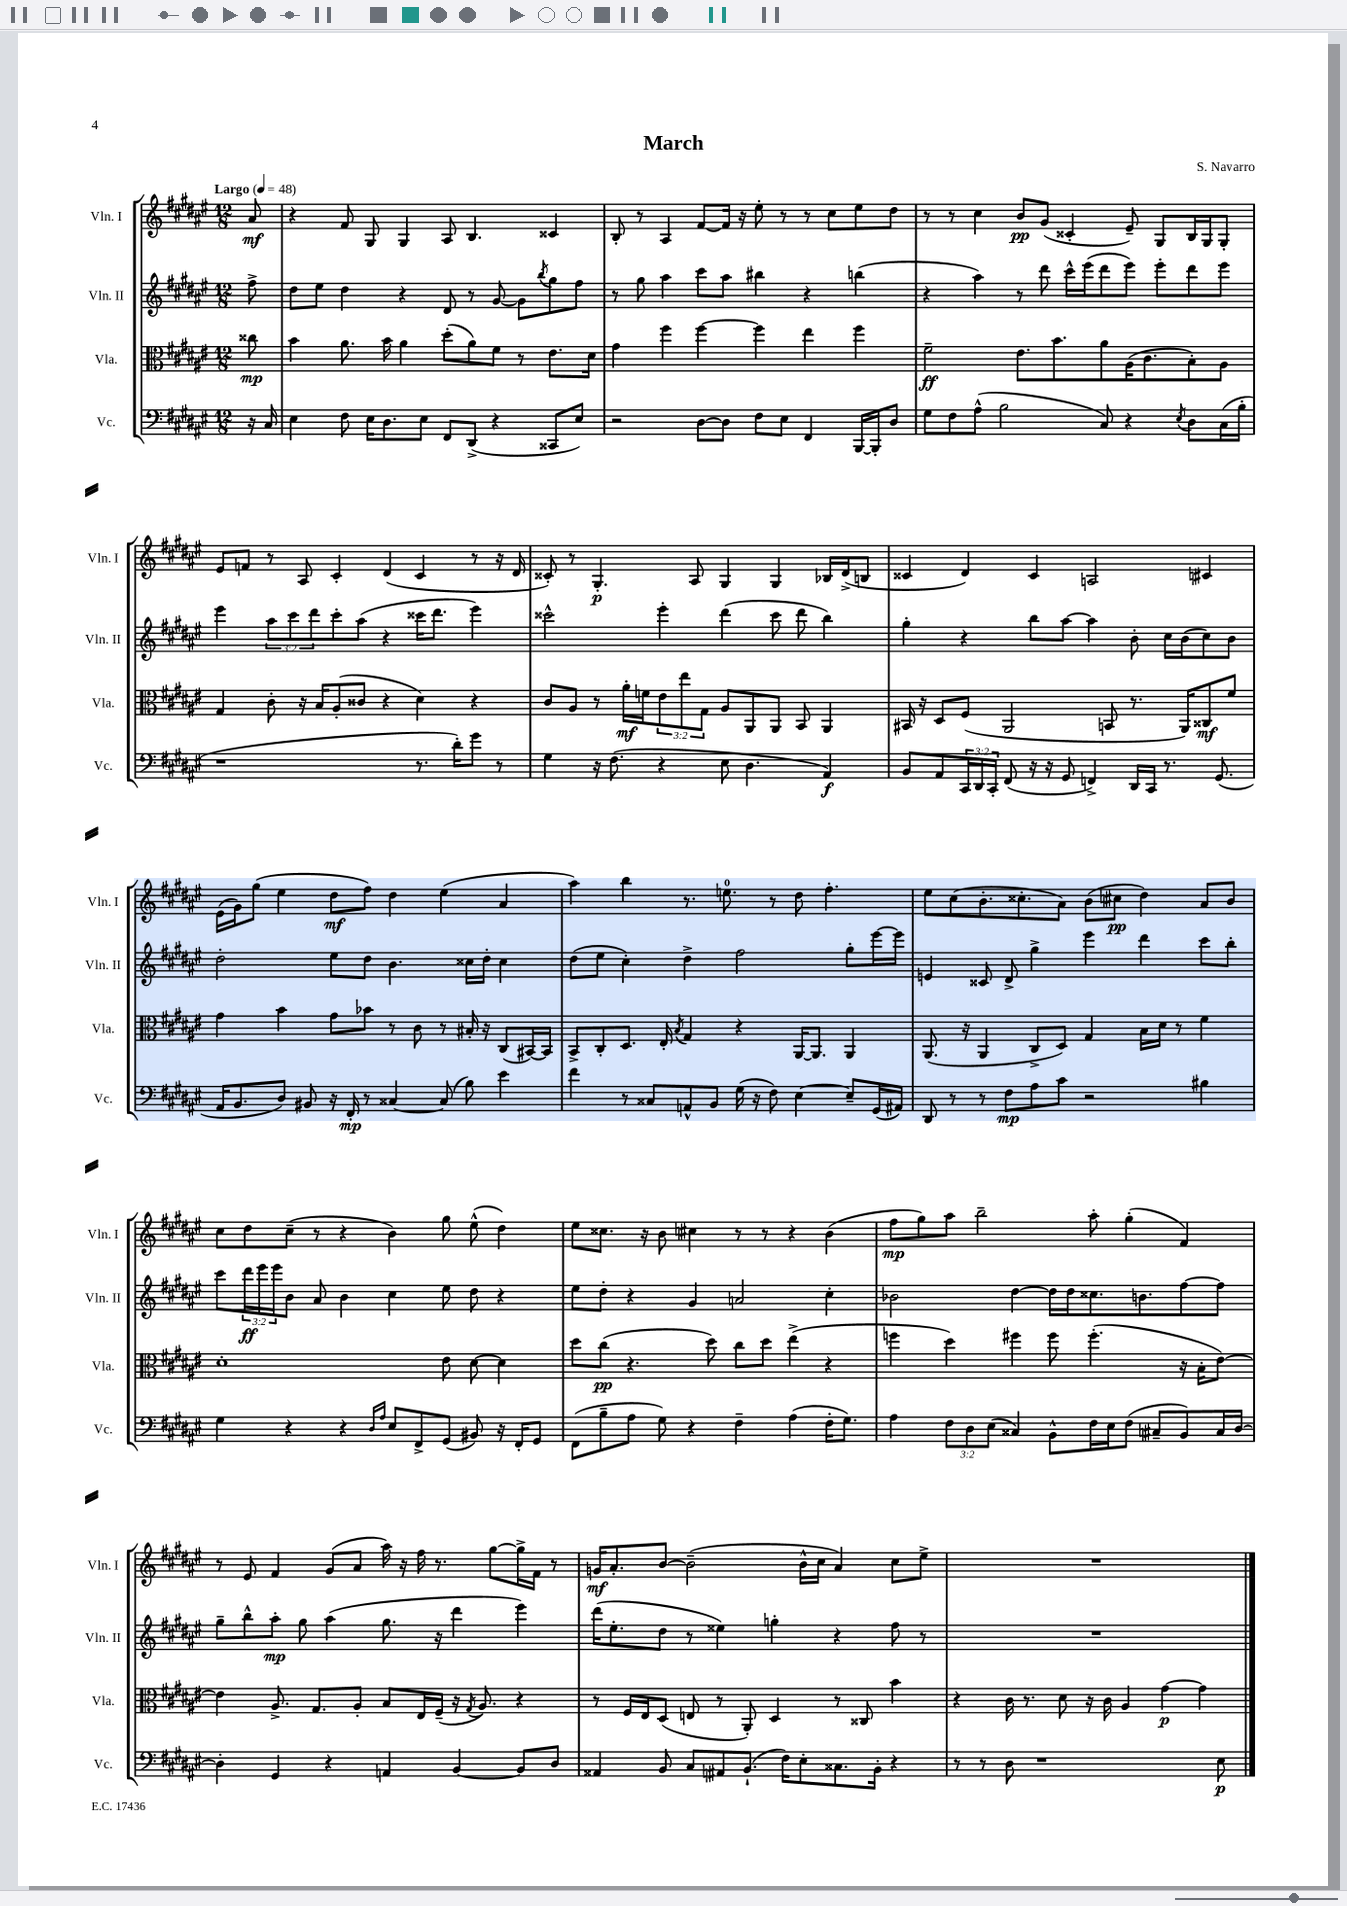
\header { title = "March" composer = "S. Navarro" }
<<
\new StaffGroup <<
\new Staff = "s0" \with { instrumentName = "Vln. I" shortInstrumentName = "Vln. I" } {
    \clef treble \key fis \major \numericTimeSignature \time 12/8 \partial 8 \tempo "Largo" 4 = 48
    ais'8\mf |
    r4 fis'8 gis8 gis4 ais8 b4. cisis'4 |
    b8-. r8 ais4 fis'8~ fis'16 r16 eis''8-. r8 r8 cis''8 eis''8 dis''8 |
    r8 r8 cis''4 b'8\pp gis'8( cisis'4-. eis'8--) gis8 b16 gis16 gis8-. |
    eis'8 f'8 r8 ais8 cis'4-. dis'4( cis'4 r8 r16 dis'16 |
    cisis'8-.) r8 gis4.-.\p ais8 gis4 gis4 bes16 dis'16->( b8 |
    cisis'4 dis'4) cisis'4 a2 cis'4 |
    eis'16( gis'16) gis''8( eis''4 dis''8\mf fis''8) dis''4 eis''4( ais'4 |
    ais''4) b''4 r8. e''8.-0 r8 dis''8 fis''4.-. |
    eis''8 cis''8( b'8.-. cisis''8.-. ais'8) b'8( cis''8\pp dis''4) ais'8 b'8 |
    cis''8 dis''8 cis''8--( r8 r4 b'4) gis''8 eis''8-^( dis''4) |
    eis''8 cisis''8. r16 b'8 cis''4 r8 r8 r4 b'4( |
    fis''8\mp gis''8) ais''8 b''2-- ais''8-. gis''4-.( fis'4) |
    r8 eis'8 fis'4 gis'8( ais'8 ais''16) r16 fis''16 r8. gis''8~ gis''16-> fis'16 r8 |
    g'16\mf ais'8.-. b'8~ b'2--( b'16-^ cis''16 ais'4) cis''8 eis''8-> |
    R1. \bar "|." |
}
\new Staff = "s1" \with { instrumentName = "Vln. II" shortInstrumentName = "Vln. II" } {
    \clef treble \key fis \major \numericTimeSignature \time 12/8 \override Staff.TupletNumber.text = #tuplet-number::calc-fraction-text \partial 8
    fis''8-> |
    dis''8 eis''8 dis''4 r4 dis'8 r8 gis'8~ gis'8 \acciaccatura { b''8 } gis''8 fis''8 |
    r8 gis''8 ais''4 cis'''8 ais''8 bis''4 r4 b''4( |
    r4 ais''4) r8 dis'''8 cis'''16-^ eis'''16( dis'''8 eis'''8) eis'''8-. dis'''8 eis'''8 |
    eis'''4 \tuplet 3/2 { ais''8 cis'''8 dis'''8 } cis'''8-. ais''8( r4 cisis'''16 dis'''8. eis'''4) |
    cisis'''2-^ eis'''4-. dis'''4( cisis'''8 dis'''8 b''4) |
    gis''4-. r4 b''8 ais''8~ ais''4 b'8-. cis''16 b'16( cis''8) b'8 |
    dis''2-. eis''8 dis''8 b'4. cisis''16 dis''16-. cisis''4 |
    dis''8( eis''8 cis''4-.) dis''4-> fis''2 gis''8-. eis'''16~ eis'''16 |
    e'4 cisis'8 dis'8-> gis''4-> eis'''4 dis'''4 cis'''8 b''8-. |
    cis'''8 \tuplet 3/2 { dis'''16\ff eis'''16 eis'''16 } b'8 ais'8 b'4 cis''4 eis''8 dis''8 r4 |
    eis''8 dis''8-. r4 gis'4 a'2 cis''4-. |
    bes'2 dis''4~ dis''16 dis''16 cisis''8. b'8. fis''8~ fis''8 |
    gis''8-- b''8-^ ais''8-.\mp gis''8 ais''4( gis''8. r16 dis'''4 eis'''4) |
    dis'''16( eis''8.-. dis''8 r8 eisis''4) g''4-. r4 fis''8 r8 |
    R1. \bar "|." |
}
\new Staff = "s2" \with { instrumentName = "Vla." shortInstrumentName = "Vla." } {
    \clef alto \key fis \major \numericTimeSignature \time 12/8 \override Staff.TupletNumber.text = #tuplet-number::calc-fraction-text \partial 8
    cisis''8\mp |
    b'4 ais'8. b'16 ais'4 dis''8-.( ais'8) fis'8 r8 eis'8. dis'16 |
    gis'4 fis''4 fis''4~ fis''4 eis''4 fis''4 |
    fis'2--\ff eis'8. b'8. ais'8 ais16( cis'8. b8-.) ais8 |
    gis4 cis'8-. r16 b16 ais8-.( cisis'8 r4 dis'4) r4 |
    cis'8 ais8 r8 ais'16-.\mf f'16 \tuplet 3/2 { eis'8 eis''8 gis8 } ais8 ais,8 ais,8 b,8 ais,4 |
    bis,16 r16 dis8 fis8( ais,2 b,8 r8. ais,16) cisis8\mf fis'8 |
    gis'4 b'4 gis'8 bes'8 r8 cis'8 r8 bis16-. r16 cis8( bis,16~) bis,16 |
    b,8-> cis8-. dis8. eis16-. \acciaccatura { b8 } gis4 r4 ais,16~ ais,8. ais,4 |
    ais,8.( r16 ais,4 cis8-> dis8) gis4 b16 dis'16 r8 fis'4 |
    dis'1-. eis'8 dis'8~ dis'4 |
    dis''8 cis''8\pp( r4. dis''8) cis''8 dis''8 eis''4->( r4 |
    f''4 dis''4) fis''4 fis''8 fis''4.-.( r16 b16-. eis'8~) |
    eis'4 ais8.-> gis8. ais8-. b8 eis16 fis16--( r16 \acciaccatura { gis8 } ais8.) r4 |
    r8 fis16 eis16 dis8( e8 r8 ais,8-.) dis4 r8 cisis8 b'4 |
    r4 cis'16 r8. dis'8 r16 cis'16 ais4 gis'4~\p gis'4 \bar "|." |
}
\new Staff = "s3" \with { instrumentName = "Vc." shortInstrumentName = "Vc." } {
    \clef bass \key fis \major \numericTimeSignature \time 12/8 \override Staff.TupletNumber.text = #tuplet-number::calc-fraction-text \partial 8
    r16 cis16 |
    eis4 fis8 eis16 dis8. eis8 fis,8 dis,8->( r4 cisis,8 eis8) |
    r2 dis8~ dis8 fis8 eis8 fis,4 b,,16~ b,,16-. dis8 |
    gis8 fis8 ais8-^( b2 cis8) r4 \acciaccatura { eis8 } dis8 cis16( b16-. |
    r1 r8. dis'16-.) gis'8 r8 |
    gis4 r16 fis8.( r4 eis8 dis4. ais,4\f) |
    b,8 ais,8 \tuplet 3/2 { cis,16 dis,16 cis,16-. } fis,8( r16 r16 gis,8 f,4->) dis,16 cis,16 r8. gis,8.( |
    ais,16 b,8. dis8) bis,8 r16 fis,16-.\mp r8 cisis4~ cisis8( b8) eis'4 |
    fis'4 r8 cisis8 a,8-^ b,8 gis16( r16 fis8) eis4~ eis8-- gis,16( ais,16) |
    dis,8 r8 r8 fis8\mp ais8 cis'8 r2 bis4 |
    gis4 r4 r4 \grace { dis16 ais16 } eis8 fis,8-> gis,8( bis,8) r16 fis,16-. gis,8 |
    fis,8( b8-- ais8 gis8) r4 fis4-- ais4( fis16-. gis8.) |
    ais4 \tuplet 3/2 { fis8 dis8 eis8( } cisis4) b,8-^ fis16 eis16 fis8( cis8-- b,8) cis16 dis16~ |
    dis4-. gis,4 r4 a,4 b,4~ b,8 dis8 |
    aisis,4 b,8 cis8 ais,8 b,8.-!( fis16) eis8-. cisis8. b,16-. r4 |
    r8 r8 dis8 r1 eis8\p \bar "|." |
}
>>
>>
\layout { \context { \Score \remove "Bar_number_engraver" } }
